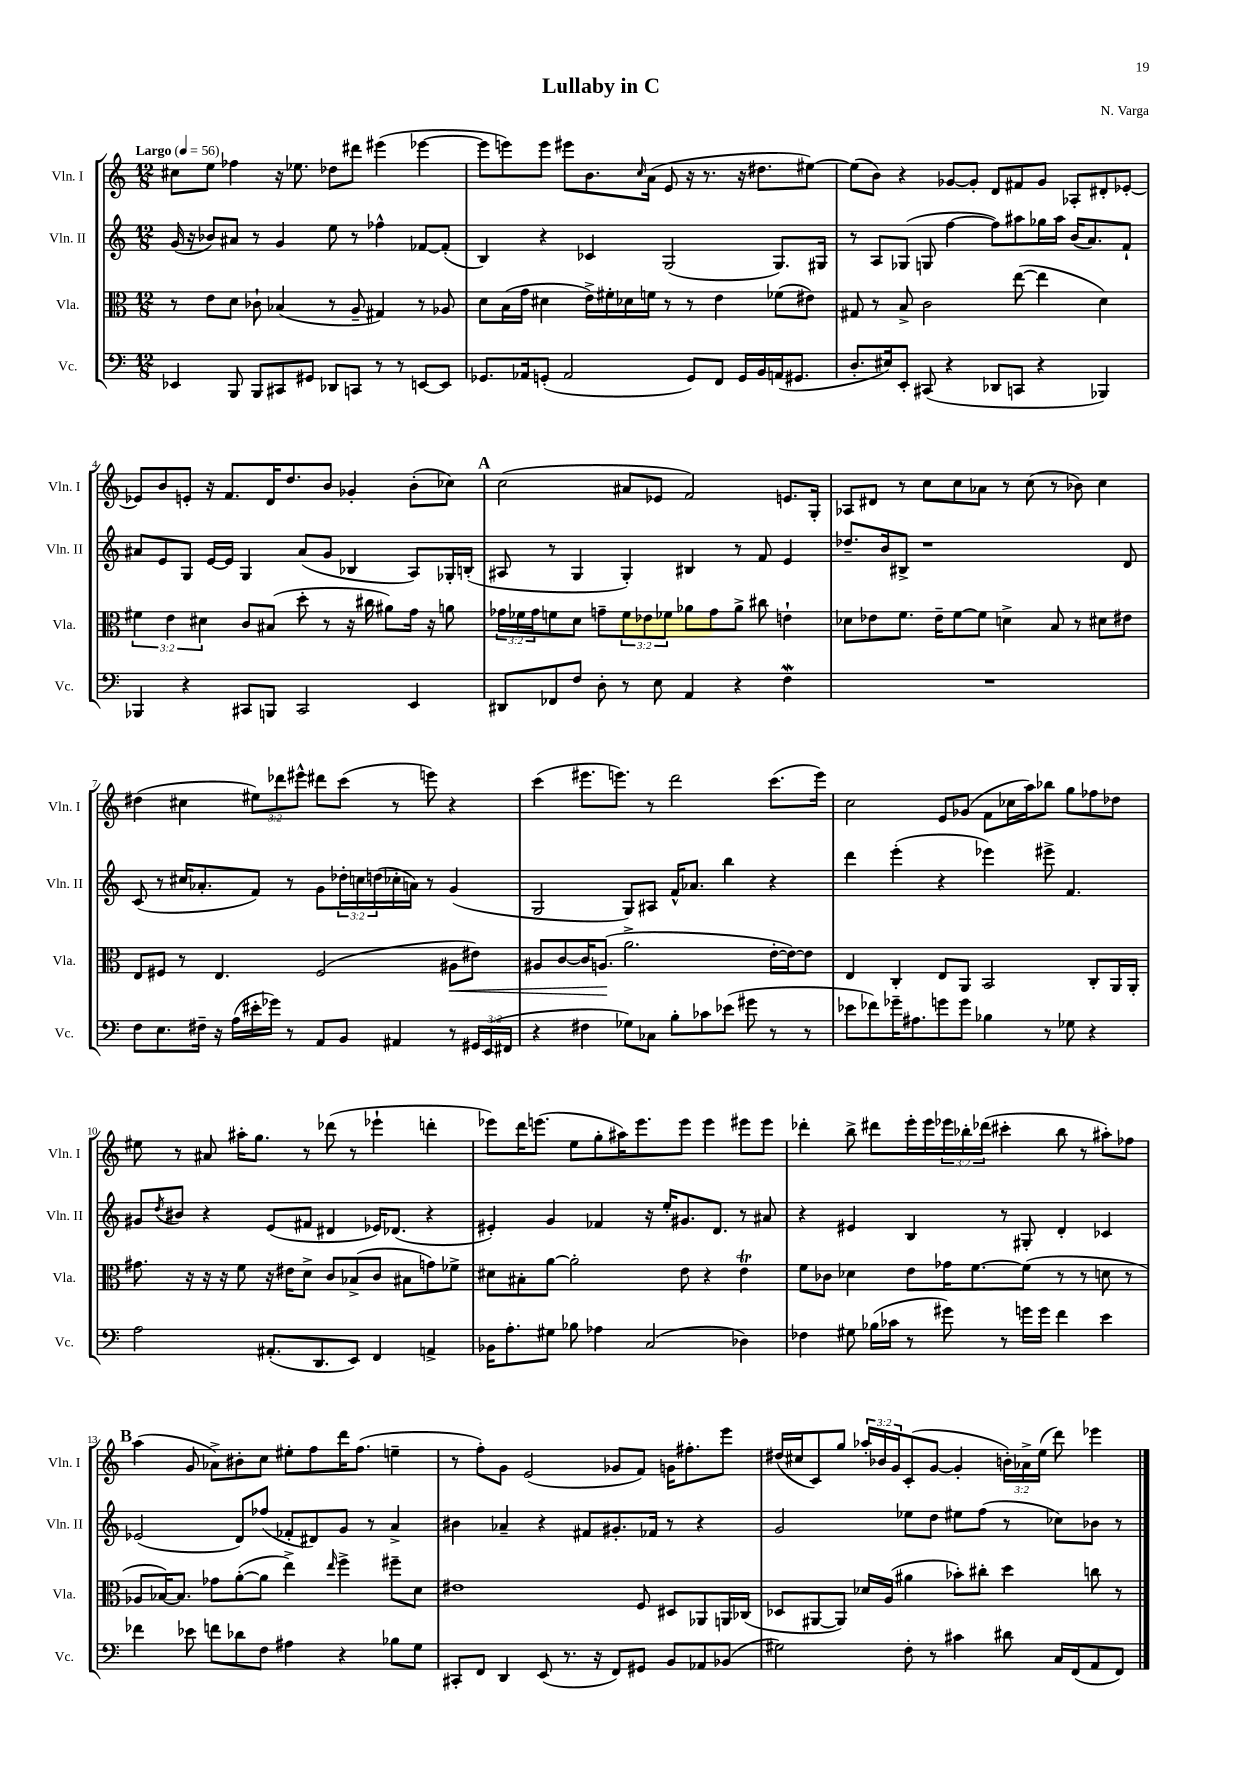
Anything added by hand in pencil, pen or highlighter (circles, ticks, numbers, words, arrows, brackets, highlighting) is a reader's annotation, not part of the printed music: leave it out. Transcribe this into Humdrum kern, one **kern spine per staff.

**kern	**kern	**dynam	**kern	**kern
*part4	*part3	*part3	*part2	*part1
*staff4	*staff3	*staff3	*staff2	*staff1
*I"Vc.	*I"Vla.	*	*I"Vln. II	*I"Vln. I
*I'Vc.	*I'Vla.	*	*I'Vln. II	*I'Vln. I
*clefF4	*clefC3	*	*clefG2	*clefG2
*k[]	*k[]	*	*k[]	*k[]
*M12/8	*M12/8	*	*M12/8	*M12/8
*MM56	*MM56	*	*MM56	*MM56
=1	=1	=1	=1	=1
!	!	!	!	!LO:TX:a:B:t=Largo
4EE-X/	8r	.	(16g/	8cc#X\L
.	.	.	16r	.
.	8e\L	.	8b-X/L)	8ee\J
8BBB/	8d\J	.	8a#X/J	4ff-X\
8BBB/L	8c-X`\	.	8r	.
8CC#X/	(4B-X/	.	4g/	16r
.	.	.	.	8.ee-X\
8GG#X/J	.	.	.	.
8DD-X/L	8r	.	8ee\	8dd-X\L
8CCn/J	8A~/	.	8r	8ddd#X\J
8r	4G#X/)	.	4ff-X^^\	(4eee#X\
8r	.	.	.	.
[8EEn/L	8r	.	[8f-X/L	[4eee-X\
8EE/J]	8A-X/	.	(8f-'/J]	.
=2	=2	=2	=2	=2
8.GG-X/L	8d\L	.	4B/)	8eee-\L]
.	(16B\L	.	.	8eeen\)
16AA-X/k	16g\JJ	.	.	.
(8GGn'/J	4d#X\	.	4r	8eee\J
2AA-/	.	.	.	8eee#X\L
.	16e^\LL)	.	4c-X/	8.b\
.	16f#X'\	.	.	.
.	16d-X\	.	.	.
.	.	.	.	16qqcc/
.	16fn\JJ	.	.	(16a\Jk
.	8r	.	(2G/	8e/
8GG/L)	8r	.	.	16r
.	.	.	.	8.r
8FF/J	4e\	.	.	.
16GG/LL	.	.	.	16r
16BB/	.	.	.	8.dd#X\L
(16AAn/J	(8f-X\L	.	8.G/L)	.
8.GG#X/J	.	.	.	.
.	8e#X\J)	.	.	[8ee#X\J)
.	.	.	16G#X/Jk	.
=3	=3	=3	=3	=3
8.D'/L	8G#X/	.	8r	(8ee#\L]
.	8r	.	8A/L	8b\J)
16E#X/k)	.	.	.	.
8EE'/J	8B^/	.	(8G-X/J	4r
(8CC#X/	2c\	.	8Gn/	.
4r	.	.	[4ff\	[8g-X/L
.	.	.	.	8g-'/J]
8DD-X/L	.	.	8ff\L])	8d/L
8CCn/J	([8ee\	.	8aa#X\	8f#X/
4r	4ee\]	.	16gg-X\L	8g-/J
.	.	.	16aa#\JJ	.
.	.	.	(16b/KL	8A-X'/L
.	.	.	8.a/)	.
4BBB-X/)	4d\)	.	.	8d#X'/
.	.	.	8f`/J	[8e-X'/J
!!LO:LB:g=z
=4	=4	=4	=4	=4
4BBB-X/	6f#X\	.	8a#X/L	8e-X/L]
.	.	.	8e/	8b/
.	6e\	.	.	.
4r	.	.	8G/J	8en'/J
.	6d#X\	.	.	.
.	.	.	[16e/LL	16r
.	.	.	16e/JJ]	8.f/L
8CC#X/L	8c/L	.	4G/	.
8BBBn/J	(8B#X/J	.	.	16d/K
.	.	.	.	8.dd/
2CC#/	8dd'\	.	(8a#/L	.
.	8r	.	8g/J	8b/J
.	16r	.	4B-X/	4g-X'/
.	16cc#X\	.	.	.
.	8a#X\L)	.	.	.
4EE/	16g\Jk	.	8A/L)	(8b'\L
.	16r	.	.	.
.	8an\	.	16G-X'/L	8cc-X\J)
.	.	.	(16Bn'/JJ	.
!!LO:REH:place=s1:t=A
=5	=5	=5	=5	=5
8DD#X/L	24g-X\LL	.	8A#X/	(2cc\
.	24f-X\	.	.	.
.	24g-\J	.	.	.
8FF-X/	8fn\	.	8r	.
8F/J	8d\J	.	4G/	.
8D'\	8gn~\L	.	.	.
8r	12f\	.	4G'/)	8a#X/L
.	12e-X\	.	.	.
8E\	.	.	.	8e-X/J
.	12f-X\J	.	.	.
4AA/	8a-X\L	.	4B#X/	2f/)
.	8g\	.	.	.
4r	8a-^\J	.	8r	.
.	8cc#X\	.	8f/	.
4Fw\	4en`\	.	4e/	8.en/L
.	.	.	.	16G'/Jk
=6	=6	=6	=6	=6
1.r	8d-X\L	.	8.dd-X~/L	8A-X/L
.	8e-X\	.	.	8d#X/J
.	.	.	16b/k	.
.	8.f\J	.	8B#X^/J	8r
.	.	.	1r	8cc\L
.	16e-~\KL	.	.	.
.	[8f\	.	.	8cc\
.	8f\J]	.	.	8a-X\J
.	4dn^\	.	.	8r
.	.	.	.	(8cc\
.	8B/	.	.	8r
.	8r	.	.	8b-X\)
.	8d#X\L	.	.	4cc\
.	8e#X\J	.	8d/	.
!!LO:LB:g=z
=7	=7	=7	=7	=7
8F\L	8E/L	.	(8c/	(4dd#X\
8.E\	8F#X/J	.	8r	.
.	8r	.	16cc#X/KL	4cc#X\
16F#X~\Jk	.	.	8.a-X'/	.
16r	4.E/	.	.	.
(16A\LL	.	.	.	.
16e#X'\	.	.	8f/J)	12ee#X\L)
16g-X\JJ)	.	.	.	.
.	.	.	.	12ddd-X\
8r	.	.	8r	.
.	.	.	.	12eee#X^^\J
8AA/L	(2F#/	.	8g\L	8ddd#X\L
8BB/J	.	.	24dd-X'\L	(8ccc\J
.	.	.	24ccn\	.
.	.	.	(24ddn\	.
4AA#X/	.	.	16cc-X'\	8r
.	.	.	16an\JJ)	.
.	.	.	8r	8eeen\)
!	!	!LO:HP:b	!	!
8r	8A#X\L	<	(4g/	4r
24GG#X/LL	8e#X\J)	.	.	.
(24EE/	.	.	.	.
24FF#X/JJ	.	.	.	.
=8	=8	=8	=8	=8
4r	8A#X/L	.	2G/	(4ccc\
.	[8c/	.	.	.
4F#X\	16c/K]	.	.	8.eee#X\L
.	(8.An/J	.	.	.
.	.	.	.	8.eeen\J)
8G-X\L)	2.a^\	[	8G/L)	.
8C-X\J	.	.	8A#X/J	8r
8B'\L	.	.	16f^^/KL	2ddd\
.	.	.	8.a-X/J	.
8c-X\	.	.	.	.
(8e-X\J	.	.	4bb\	.
8g#X\	.	.	.	.
8r	[16e'\LL	.	4r	(8.ccc\L
.	16e\J_)	.	.	.
8r	8e\J]	.	.	.
.	.	.	.	16eee\Jk)
=9	=9	=9	=9	=9
8e-X\L	4E/	.	4ddd\	2cc\
8f-X\)	.	.	.	.
16g-X~\K	4C'/	.	(4eee'\	.
8.A#X\	.	.	.	.
8gn\	8E/L	.	4r	8e/L
8g\J	8AA/J	.	.	(8g-X/J
4B-X\	2BB/	.	4eee-X\)	8f\L
.	.	.	.	16cc-X\L
.	.	.	.	16aa\J)
8r	.	.	8eee#X^\	8bb-X\J
8G-X\	.	.	4.f/	8gg\L
4r	8C'/L	.	.	8ff-X\
.	16AA/L	.	.	8dd-X\J
.	16AA'/JJ	.	.	.
!!LO:LB:g=z
=10	=10	=10	=10	=10
2A\	8.g#X\	.	8g#X/L	8ee#X\
.	.	.	8qdd/	.
.	.	.	8b#X/J	8r
.	16r	.	.	.
.	16r	.	4r	8a#X/
.	16r	.	.	.
.	8f\	.	.	16aa#X'\KL
.	.	.	.	8.gg\J
(8.AA#X'/L	16r	.	(8e/L	.
.	16e#X\KL	.	.	.
.	8d^\J	.	8f#X/J	8r
8.DD/	.	.	.	.
.	8c/L	.	4d#X/	(8ddd-X\
8EE/J)	(8B-X^/	.	.	8r
4FF/	8c/J	.	16e-X/KL)	4eee-X`\
.	.	.	(8.d-X/J	.
.	8B#X\L	.	.	.
4AAn^/	8gn\)	.	4r	4dddn'\
.	8f-X^\J	.	.	.
=11	=11	=11	=11	=11
16BB-X\KL	8d#X\L	.	4e#X'/)	8eee-X\L)
8.A'\	.	.	.	.
.	8B#X'\	.	.	16ddd\K
.	.	.	.	(8.eeen\J
8G#X\J	[8a\J	.	4g/	.
8B-X\	2a'\]	.	.	8ee\L
4A-X\	.	.	4f-X/	8gg'\
.	.	.	.	16aa#X\K)
.	.	.	.	8.eee\
(2C/	.	.	16r	.
.	.	.	16ee'/KL	.
.	8e\	.	8.g#X/	8eee\J
.	4r	.	.	4eee\
.	.	.	8.d/J	.
4D-X\)	4et\	.	8r	8eee#X\L
.	.	.	8a#X/	8eee#\J
=12	=12	=12	=12	=12
4F-X\	8f\L	.	4r	4ddd-X'\
.	8c-X\J	.	.	.
8G#X\	4d-X\	.	4e#X/	8bb^\
(16B-X\LL	.	.	.	8ddd#X\L
16c-X\JJ	.	.	.	.
8r	8e\L	.	4B/	16eee'\L
.	.	.	.	16eee\
8g#X\)	16g-X\K	.	.	24eee-X\
.	.	.	.	24bb-X'\
.	[8.f\	.	.	.
.	.	.	.	(24ddd-X\JJ
8r	.	.	8r	4ccc#X'\
16gn\LL	(8f\J]	.	8G#X'/	.
16g\JJ	.	.	.	.
4f\	8r	.	4d'/	8bb-\
.	8r	.	.	8r
4e\	8dn\	.	4c-X/	8aa#X'\L)
.	8r	.	.	8ff-X\J
!!LO:LB:g=z
!!LO:REH:place=s1:t=B
=13	=13	=13	=13	=13
4f-X\	8A-X/L	.	(2e-X/	(4aa\
.	[16B-X/K)	.	.	.
.	8.B-/J]	.	.	.
8e-X\	.	.	.	8g/
8fn\L	8g-X\L	.	.	8a-X^\L)
8d-X\	([8a'\	.	8d/L)	8b#X'\
8F\J	8a\J]	.	(8ff-X/J	8cc\J
4A#X\	4ee^\)	.	8f-X'/L	8ee#X'\L
.	.	.	8d#X/)	8ff\
.	16qqee/	.	.	.
4r	4ff^\	.	8g/J	16ddd\K
.	.	.	.	(8.ff\J
.	.	.	8r	.
8B-X\L	8ff#X~\L	.	4a^/	4een~\
8G\J	8d\J	.	.	.
=14	=14	=14	=14	=14
8CC#X'/L	1e#X	.	4b#X\	8r
8FF/J	.	.	.	8ff'\L)
4DD/	.	.	4a-X~/	8g\J
.	.	.	.	(2e/
(8EE/	.	.	4r	.
8.r	.	.	.	.
.	.	.	8f#X/L	.
16r	.	.	.	.
8FF/L)	.	.	8.g#X'/	8g-X/L
8GG#X/J	8F/	.	.	8f/J)
.	.	.	16f-X/Jk	.
8BB/L	8D#X/L	.	8r	16gn\KL
.	.	.	.	8.ff#X'\
8AA-X/	8AA-X/	.	4r	.
(8BB-X/J	16AAn/L	.	.	8eee\J
.	(16C-X/JJ	.	.	.
=15	=15	=15	=15	=15
2G#X\)	8D-X/L	.	2g/	(16dd#X/LL
.	.	.	.	16cc#X/J
.	[8AA#X/	.	.	8c/)
.	8AA#/J])	.	.	8gg/J
.	16d-X/LL	.	.	24aa-X'/LL
.	.	.	.	24b-X/
.	(16A/JJ	.	.	.
.	.	.	.	24g/J
8F'\	4a#X\	.	8ee-X\L	(8c'/
8r	.	.	8dd\J	[8g/J
4c#X\	8b-X'\L)	.	8ee#X\L	4g'/]
.	8cc#X'\J	.	(8ff\J	.
8d#X\	4dd\	.	8r	24bn'\LL)
.	.	.	.	24a-X^\
.	.	.	.	(24ee\JJ
16C/LL	.	.	8cc-X\L)	8ddd\)
(16FF/J	.	.	.	.
8AA/	8ccn\	.	8b-X\J	4eee-X\
8FF/J)	8r	.	8r	.
==	==	==	==	==
*-	*-	*-	*-	*-
